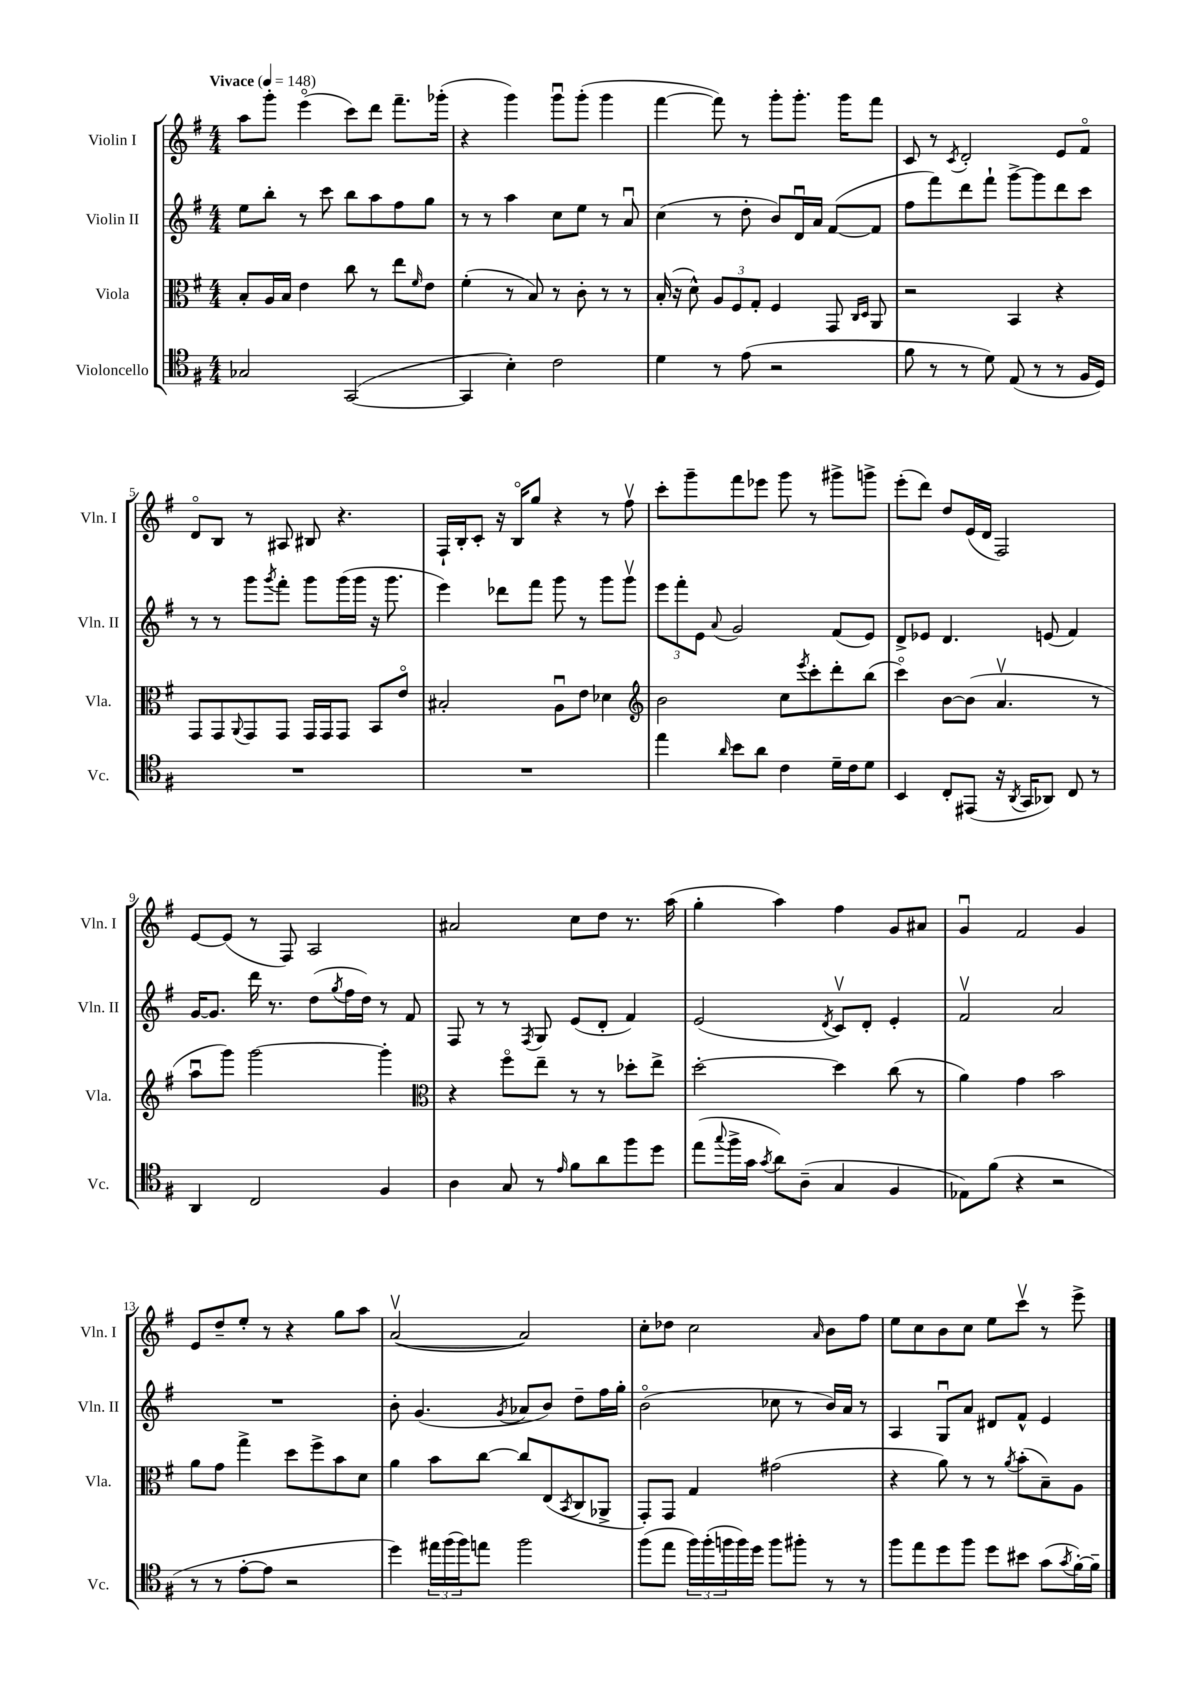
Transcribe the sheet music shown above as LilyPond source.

<<
\new StaffGroup <<
\new Staff = "s0" \with { instrumentName = "Violin I" shortInstrumentName = "Vln. I" } {
    \clef treble \key g \major \numericTimeSignature \time 4/4 \tempo "Vivace" 4 = 148
    a''8 g'''8-. e'''4\flageolet( c'''8) d'''8 fis'''8.-- ges'''16-.( |
    r4 g'''4) g'''8\downbow g'''8-.( g'''4 |
    fis'''4~ fis'''8) r8 g'''8-. g'''8.-. g'''16 fis'''8 |
    c'8 r8 \acciaccatura { c'8 } d'2-. e'8 fis'8\flageolet |
    d'8\flageolet b8 r8 ais8 bis8 r4. |
    fis16-! b16-. c'8-. r16 b16\flageolet g''8 r4 r8 fis''8\upbow |
    c'''8-. g'''8-- fis'''8 ees'''8 g'''8 r8 gis'''8-> g'''8-> |
    e'''8-.( d'''8) d''8 e'16( d'16 fis2) |
    e'8~ e'8( r8 fis8) a2 |
    ais'2 c''8 d''8 r8. a''16( |
    g''4-. a''4) fis''4 g'8 ais'8 |
    g'4\downbow fis'2 g'4 |
    e'8 d''8-- e''8-. r8 r4 g''8 a''8 |
    a'2~\upbow( a'2) |
    c''8-. des''8 c''2 \grace { a'16 } b'8 fis''8 |
    e''8 c''8 b'8 c''8 e''8 c'''8\upbow r8 e'''8-> \bar "|." |
}
\new Staff = "s1" \with { instrumentName = "Violin II" shortInstrumentName = "Vln. II" } {
    \clef treble \key g \major \numericTimeSignature \time 4/4
    e''8 b''8-. r8 c'''8 b''8 a''8 fis''8 g''8 |
    r8 r8 a''4 c''8 e''8 r8 a'8\downbow |
    c''4( r8 d''8-. b'8) d'16\downbow a'16 fis'8~( fis'8 |
    fis''8 fis'''8) d'''8 fis'''8-! g'''8~-> g'''8 d'''8 c'''8 |
    r8 r8 g'''8 \acciaccatura { g'''8 } fis'''8-. g'''8 g'''16( g'''16 r16 g'''8. |
    e'''4) des'''8 fis'''8 g'''8 r8 g'''8 g'''8\upbow |
    \tuplet 3/2 { e'''8 fis'''8-. e'8 } \appoggiatura { a'8 } g'2 fis'8( e'8) |
    d'8-> ees'8 d'4. e'8( fis'4) |
    g'16~ g'8. d'''16 r8. d''8( \acciaccatura { g''8 } fis''16 d''16) r8 fis'8 |
    fis8 r8 r8 \acciaccatura { fis8 } g8 e'8( d'8-. fis'4) |
    e'2( \acciaccatura { d'8 } c'8\upbow) d'8-. e'4-. |
    fis'2\upbow a'2 |
    R1 |
    b'8-. g'4.( \acciaccatura { g'8 } aes'8 b'8) d''8-- fis''16 g''16-. |
    b'2\flageolet( ces''8 r8 b'16) a'16 r8 |
    a4 g8\downbow a'8 dis'8 fis'8-^ e'4 \bar "|." |
}
\new Staff = "s2" \with { instrumentName = "Viola" shortInstrumentName = "Vla." } {
    \clef alto \key g \major \numericTimeSignature \time 4/4
    b8-. a16 b16 e'4 c''8 r8 e''8 \grace { fis'16 } e'8 |
    fis'4-.( r8 b8) r8 c'8-. r8 r8 |
    b16-.( r16 d'8-^) \tuplet 3/2 { a8 fis8 g8-. } fis4 g,8 \grace { c16 d16 } a,8 |
    r2 b,4 r4 |
    g,8 g,8 \appoggiatura { a,8 } g,8 g,8 g,16 g,16 g,8 b,8 e'8\flageolet |
    bis2-. a8\downbow e'8 des'4 |
    \clef treble b'2 c''8 \acciaccatura { e'''8 } c'''8-. d'''8-. b''8( |
    c'''4\flageolet) b'8~ b'8( a'4.\upbow r8 |
    a''8\downbow g'''8) g'''2~ g'''4-. |
    \clef alto r4 fis''8\flageolet e''8-- r8 r8 des''8-. e''8-> |
    d''2~-. d''4 c''8( r8 |
    a'4) g'4 b'2 |
    a'8 g'8 g''4-> d''8 fis''8-> b'8 d'8 |
    a'4 b'8 c''8~ c''8 e8( \acciaccatura { b,8 } c8 aes,8-> |
    g,8-.) g,8 g4 gis'2( |
    r4 a'8) r8 r8 \acciaccatura { a'8 } b'8-.( b8--) a8 \bar "|." |
}
\new Staff = "s3" \with { instrumentName = "Violoncello" shortInstrumentName = "Vc." } {
    \clef tenor \key g \major \numericTimeSignature \time 4/4
    ges2 g,2~( |
    g,4 b4-.) c'2 |
    d'4 r8 e'8( r2 |
    fis'8 r8 r8 d'8) e8( r8 r8 fis16 d16) |
    R1 |
    R1 |
    e''4 \grace { a'16 } b'8 a'8 c'4 d'16-- c'16 d'8 |
    b,4 c8-. eis,8( r16 \acciaccatura { a,8 } g,16 aes,8) c8 r8 |
    a,4 c2 fis4 |
    a4 g8 r8 \grace { e'16 } fis'8 a'8 fis''8 d''8 |
    e''8( \appoggiatura { g''8 } fis''16-> g'16 \acciaccatura { g'8 } a'8) a8--( g4 fis4 |
    ees8) fis'8( r4 r2 |
    r8 r8 e'8~-. e'8 r2 |
    d''4) \tuplet 3/2 { eis''16 fis''16( fis''16) } e''8 fis''2 |
    fis''8( e''8 \tuplet 3/2 { fis''16) fis''16-.( f''16 } f''16) d''16 f''8 fis''8-. r8 r8 |
    fis''8 e''8 d''8 fis''8 d''8 bis'8 g'8( \acciaccatura { g'8 } fis'16~-.) fis'16-- \bar "|." |
}
>>
>>
